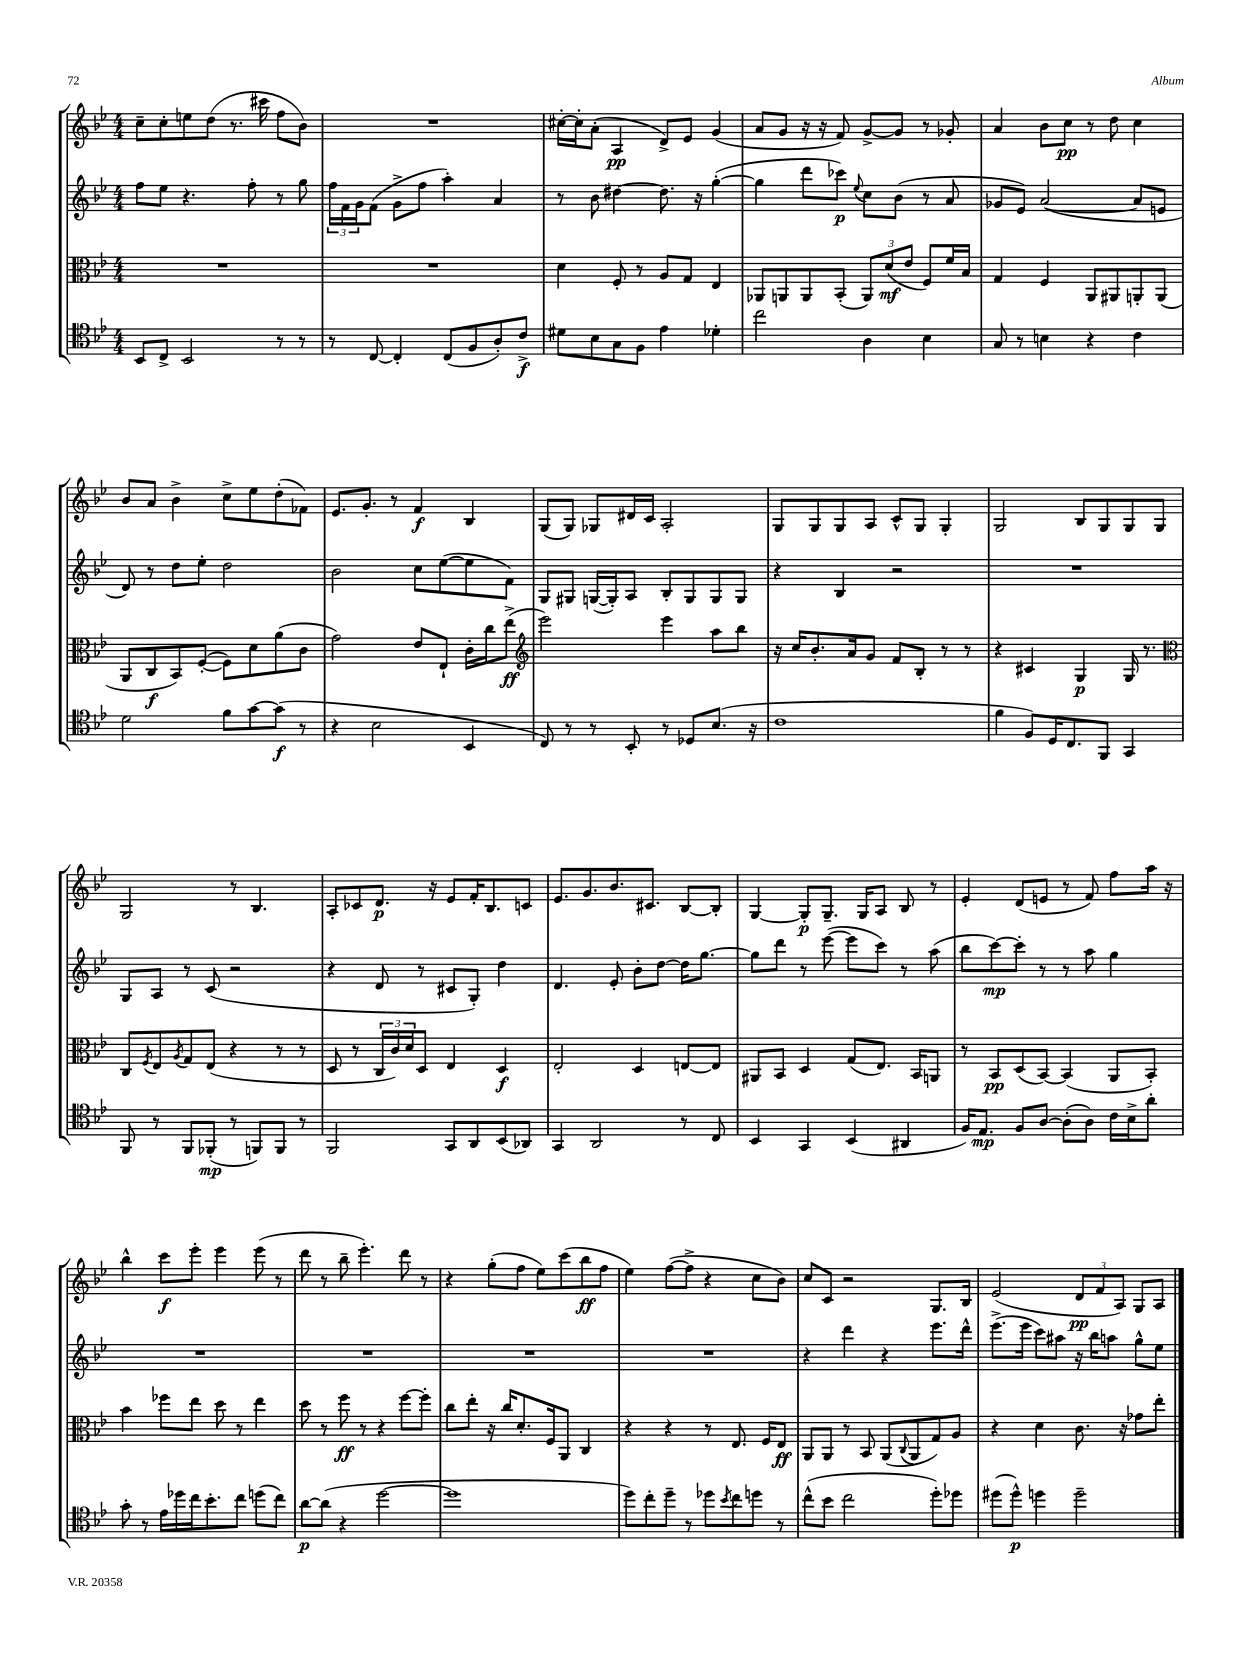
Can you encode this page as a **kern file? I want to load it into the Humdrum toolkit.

**kern	**dynam	**kern	**dynam	**kern	**dynam	**kern	**dynam
*part4	*part4	*part3	*part3	*part2	*part2	*part1	*part1
*staff4	*staff4	*staff3	*staff3	*staff2	*staff2	*staff1	*staff1
*clefC4	*	*clefC3	*	*clefG2	*	*clefG2	*
*k[b-e-]	*	*k[b-e-]	*	*k[b-e-]	*	*k[b-e-]	*
*M4/4	*	*M4/4	*	*M4/4	*	*M4/4	*
=106	=106	=106	=106	=106	=106	=106	=106
8BB-/L	.	1r	.	8ff\L	.	8cc~\L	.
8C^/J	.	.	.	8ee-\J	.	8cc'\	.
2BB-/	.	.	.	4.r	.	8een\	.
.	.	.	.	.	.	(8dd\J	.
.	.	.	.	.	.	8.r	.
.	.	.	.	8ff'\	.	.	.
.	.	.	.	.	.	16ccc#X\	.
8r	.	.	.	8r	.	8ff\L	.
8r	.	.	.	8gg\	.	8b-\J)	.
=107	=107	=107	=107	=107	=107	=107	=107
8r	.	1r	.	24ff\LL	.	1r	.
.	.	.	.	24f\	.	.	.
.	.	.	.	24g\J	.	.	.
[8C/	.	.	.	(8f\J	.	.	.
4C'/]	.	.	.	8g^\L	.	.	.
.	.	.	.	8ff\J	.	.	.
(8C/L	.	.	.	4aa'\)	.	.	.
8F/	.	.	.	.	.	.	.
8A'/)	.	.	.	4a/	.	.	.
8c^/J	f	.	.	.	.	.	.
=108	=108	=108	=108	=108	=108	=108	=108
8d#X\L	.	4d\	.	8r	.	[16cc#X'\LL	.
.	.	.	.	.	.	16cc#'\J]	.
8B-\	.	.	.	8b-\	.	(8a'\J	.
8G\	.	8F'/	.	[4dd#X\	.	4A/	pp
8F\J	.	8r	.	.	.	.	.
4e-\	.	8A/L	.	8.dd#\]	.	8d^/L)	.
.	.	8G/J	.	.	.	8e-/J	.
.	.	.	.	16r	.	.	.
4d-X'\	.	4E-/	.	([4gg'\	.	(4g/	.
=109	=109	=109	=109	=109	=109	=109	=109
2cc\	.	8AA-X/L	.	4gg\]	.	8a/L	.
.	.	8AAn/	.	.	.	8g/J	.
.	.	8AA/	.	8ddd\L	.	16r	.
.	.	.	.	.	.	16r	.
.	.	(8BB-'/J	.	8ccc-X\J)	p	8f/)	.
.	.	.	.	8qqee-/	.	.	.
4A\	.	12AA/L)	.	8cc\L	.	[8g^/L	.
.	.	(12d/	mf	.	.	.	.
.	.	.	.	(8b-\J	.	8g/J]	.
.	.	12e-/J	.	.	.	.	.
4B-\	.	8F/L)	.	8r	.	8r	.
.	.	16f/L	.	8a/	.	8g-X'/	.
.	.	16B-/JJ	.	.	.	.	.
=110	=110	=110	=110	=110	=110	=110	=110
8G/	.	4G/	.	8g-X/L	.	4a/	.
8r	.	.	.	8e-/J)	.	.	.
4Bn\	.	4F/	.	([2a/	.	8b-\L	.
.	.	.	.	.	.	8cc\J	pp
4r	.	8AA/L	.	.	.	8r	.
.	.	8AA#X/	.	.	.	8dd\	.
4c\	.	8AAn'/	.	8a/L]	.	4cc\	.
.	.	(8AA/J	.	8en/J	.	.	.
!!LO:LB:g=z
=111	=111	=111	=111	=111	=111	=111	=111
2d\	.	8AA/L	.	8d/)	.	8b-/L	.
.	.	8C/	f	8r	.	8a/J	.
.	.	8BB-/)	.	8dd\L	.	4b-^\	.
.	.	([8F'/J	.	8ee-'\J	.	.	.
8f\L	.	8F\L])	.	2dd\	.	8cc^\L	.
[8g\	.	8d\	.	.	.	8ee-\	.
(8g\J]	f	(8a\	.	.	.	(8dd'\	.
8r	.	8c\J	.	.	.	8f-X\J)	.
=112	=112	=112	=112	=112	=112	=112	=112
4r	.	2g\)	.	2b-\	.	8.e-/L	.
.	.	.	.	.	.	8.g'/J	.
2B-\	.	.	.	.	.	.	.
.	.	.	.	.	.	8r	.
.	.	8e-/L	.	8cc\L	.	4f/	f
.	.	8E-`/J	.	([8ee-\	.	.	.
4BB-/	.	16c'\LL	.	8ee-\]	.	4B-/	.
.	.	16cc\J	.	.	.	.	.
.	.	(8ee-^\J	ff	8f\J)	.	.	.
=113	=113	=113	=113	=113	=113	=113	=113
*	*	*clefG2	*	*	*	*	*
8C/)	.	2eee-\)	.	8G/L	.	(8G/L	.
8r	.	.	.	8G#X/J	.	8G/J)	.
8r	.	.	.	([16Gn/LL	.	8G-X/L	.
.	.	.	.	16G'/J])	.	.	.
8BB-'/	.	.	.	8A/J	.	16d#X/L	.
.	.	.	.	.	.	16c/JJ	.
8r	.	4eee-\	.	8B-'/L	.	2A'/	.
8D-X/L	.	.	.	8G/	.	.	.
(8.B-/J	.	8aa\L	.	8G/	.	.	.
.	.	8bb-\J	.	8G/J	.	.	.
16r	.	.	.	.	.	.	.
=114	=114	=114	=114	=114	=114	=114	=114
1c	.	16r	.	4r	.	8G/L	.
.	.	16cc/KL	.	.	.	.	.
.	.	8.b-'/	.	.	.	8G/	.
.	.	.	.	4B-/	.	8G/	.
.	.	16a/k	.	.	.	.	.
.	.	8g/J	.	.	.	8A/J	.
.	.	8f/L	.	2r	.	8c^^/L	.
.	.	8B-'/J	.	.	.	8G/J	.
.	.	8r	.	.	.	4G'/	.
.	.	8r	.	.	.	.	.
=115	=115	=115	=115	=115	=115	=115	=115
4f\	.	4r	.	1r	.	2G/	.
8F/L)	.	4c#X/	.	.	.	.	.
16D/K	.	.	.	.	.	.	.
8.C/	.	.	.	.	.	.	.
.	.	4G/	p	.	.	8B-/L	.
8FF/J	.	.	.	.	.	8G/	.
4GG/	.	16G/	.	.	.	8G/	.
.	.	8.r	.	.	.	.	.
.	.	.	.	.	.	8G/J	.
!!LO:LB:g=z
=116	=116	=116	=116	=116	=116	=116	=116
*	*	*clefC3	*	*	*	*	*
8FF/	.	8C/L	.	8G/L	.	2G/	.
.	.	8qF/	.	.	.	.	.
8r	.	8E-/	.	8A/J	.	.	.
.	.	8qA/	.	.	.	.	.
8FF/L	.	8G/	.	8r	.	.	.
(8FF-X'/J	mp	(8E-/J	.	(8c/	.	.	.
8r	.	4r	.	2r	.	8r	.
8FFn/L)	.	.	.	.	.	4.B-/	.
8FF/J	.	8r	.	.	.	.	.
8r	.	8r	.	.	.	.	.
=117	=117	=117	=117	=117	=117	=117	=117
2FF/	.	8D/	.	4r	.	8A'/L	.
.	.	8r	.	.	.	8c-X/	.
.	.	24C/LL	.	8d/	.	8.d/J	p
.	.	24c/)	.	.	.	.	.
.	.	24d/J	.	.	.	.	.
.	.	8D/J	.	8r	.	.	.
.	.	.	.	.	.	16r	.
8GG/L	.	4E-/	.	8c#X/L	.	8e-/L	.
8AA/	.	.	.	8G'/J)	.	16f'/K	.
.	.	.	.	.	.	8.B-/	.
(8BB-/	.	4D/	f	4dd\	.	.	.
8AA-X/J)	.	.	.	.	.	8cn/J	.
=118	=118	=118	=118	=118	=118	=118	=118
4GG/	.	2E-'/	.	4.d/	.	8.e-/L	.
.	.	.	.	.	.	8.g/	.
2AA/	.	.	.	.	.	.	.
.	.	.	.	8e-'/	.	8.b-/	.
.	.	4D/	.	8b-'\L	.	.	.
.	.	.	.	.	.	8.c#X/J	.
.	.	.	.	[8dd\J	.	.	.
8r	.	[8En/L	.	16dd\KL]	.	[8B-/L	.
.	.	.	.	[8.gg\J	.	.	.
8C/	.	8E/J]	.	.	.	8B-'/J]	.
=119	=119	=119	=119	=119	=119	=119	=119
4BB-/	.	8AA#X/L	.	8gg\L]	.	[4G/	.
.	.	8BB-/J	.	8ddd\J	.	.	.
4GG/	.	4D/	.	8r	.	8G'/L]	p
.	.	.	.	([8eee-\	.	8.G~/J	.
(4BB-/	.	(8G/L	.	8eee-\L]	.	.	.
.	.	.	.	.	.	16G/KL	.
.	.	8.E-/J)	.	8ccc\J)	.	8A/J	.
4AA#X/	.	.	.	8r	.	8B-/	.
.	.	16BB-/KL	.	.	.	.	.
.	.	8AAn/J	.	(8aa\	.	8r	.
=120	=120	=120	=120	=120	=120	=120	=120
16F/KL)	.	8r	.	8bb-\L	.	4e-'/	.
8.E-/J	mp	.	.	.	.	.	.
.	.	8BB-/L	pp	[8ccc\)	mp	.	.
8F/L	.	(8D/	.	8ccc'\J]	.	(8d/L	.
[8A/J	.	[8BB-/J)	.	8r	.	8en/J	.
(8A'\L]	.	(4BB-/]	.	8r	.	8r	.
8A\J)	.	.	.	8aa\	.	8f/)	.
16c\LL	.	8AA/L	.	4gg\	.	8ff\L	.
16B-^\J	.	.	.	.	.	.	.
8a'\J	.	8BB-'/J)	.	.	.	16aa\Jk	.
.	.	.	.	.	.	16r	.
!!LO:LB:g=z
=121	=121	=121	=121	=121	=121	=121	=121
8g'\	.	4b-\	.	1r	.	4bb-^^\	.
8r	.	.	.	.	.	.	.
16e-\LL	.	8ff-X\L	.	.	.	8ccc\L	f
16dd-X\	.	.	.	.	.	.	.
16cc\J	.	8ee-\J	.	.	.	8eee-'\J	.
8.b-'\	.	.	.	.	.	.	.
.	.	8dd\	.	.	.	4eee-\	.
8cc\J	.	8r	.	.	.	.	.
(8ddn\L	.	4ee-\	.	.	.	(8eee-\	.
8cc\J)	.	.	.	.	.	8r	.
=122	=122	=122	=122	=122	=122	=122	=122
[8a\L	p	8dd\	.	1r	.	8ddd\	.
(8a\J]	.	8r	.	.	.	8r	.
4r	.	8ff\	ff	.	.	8bb-~\	.
.	.	8r	.	.	.	4.eee-'\)	.
[2dd\	.	4r	.	.	.	.	.
.	.	[8ff\L	.	.	.	8ddd\	.
.	.	8ff'\J]	.	.	.	8r	.
=123	=123	=123	=123	=123	=123	=123	=123
1dd]	.	8cc\L	.	1r	.	4r	.
.	.	8ee-'\J	.	.	.	.	.
.	.	16r	.	.	.	(8gg'\L	.
.	.	16cc/KL	.	.	.	.	.
.	.	8.d'/	.	.	.	8ff\J	.
.	.	.	.	.	.	8ee-\L)	.
.	.	16F/k	.	.	.	.	.
.	.	8AA/J	.	.	.	(8ccc\	.
.	.	4C/	.	.	.	8bb-\	ff
.	.	.	.	.	.	8ff\J	.
=124	=124	=124	=124	=124	=124	=124	=124
8dd\L)	.	4r	.	1r	.	4ee-\)	.
8cc'\	.	.	.	.	.	.	.
8dd~\J	.	4r	.	.	.	([8ff\L	.
8r	.	.	.	.	.	8ff^\J]	.
8dd-X\L	.	8r	.	.	.	4r	.
8qb-/	.	.	.	.	.	.	.
8cc\	.	8.E-/	.	.	.	.	.
8ddn\J	.	.	.	.	.	8cc\L	.
.	.	16F/KL	.	.	.	.	.
8r	.	8E-/J	ff	.	.	8b-\J)	.
=125	=125	=125	=125	=125	=125	=125	=125
(8cc^^\L	.	8AA/L	.	4r	.	8cc/L	.
8b-\J	.	8AA/J	.	.	.	8c/J	.
2cc\	.	8r	.	4ddd\	.	2r	.
.	.	8BB-/	.	.	.	.	.
.	.	(8AA/L	.	4r	.	.	.
.	.	8qqC/	.	.	.	.	.
.	.	8AA/	.	.	.	.	.
8dd'\L)	.	8G/)	.	8.eee-\L	.	8.G/L	.
8dd-X\J	.	8A/J	.	.	.	.	.
.	.	.	.	16ddd^^\Jk	.	16B-/Jk	.
=126	=126	=126	=126	=126	=126	=126	=126
(8dd#X\L	.	4r	.	(8.eee-^\L	.	(2e-/	.
8dd#^^\J)	p	.	.	.	.	.	.
.	.	.	.	16eee-\Jk	.	.	.
4ddn\	.	4d\	.	8ccc\L)	.	.	.
.	.	.	.	8aa#X\J	.	.	.
2dd~\	.	8.c\	.	16r	.	12d/L	pp
.	.	.	.	16bb-\KL	.	.	.
.	.	.	.	.	.	12f/	.
.	.	.	.	8aan\J	.	.	.
.	.	.	.	.	.	12A/J)	.
.	.	16r	.	.	.	.	.
.	.	8g-X\L	.	8gg^^\L	.	8G/L	.
.	.	8ee-'\J	.	8ee-\J	.	8A/J	.
==	==	==	==	==	==	==	==
*-	*-	*-	*-	*-	*-	*-	*-
